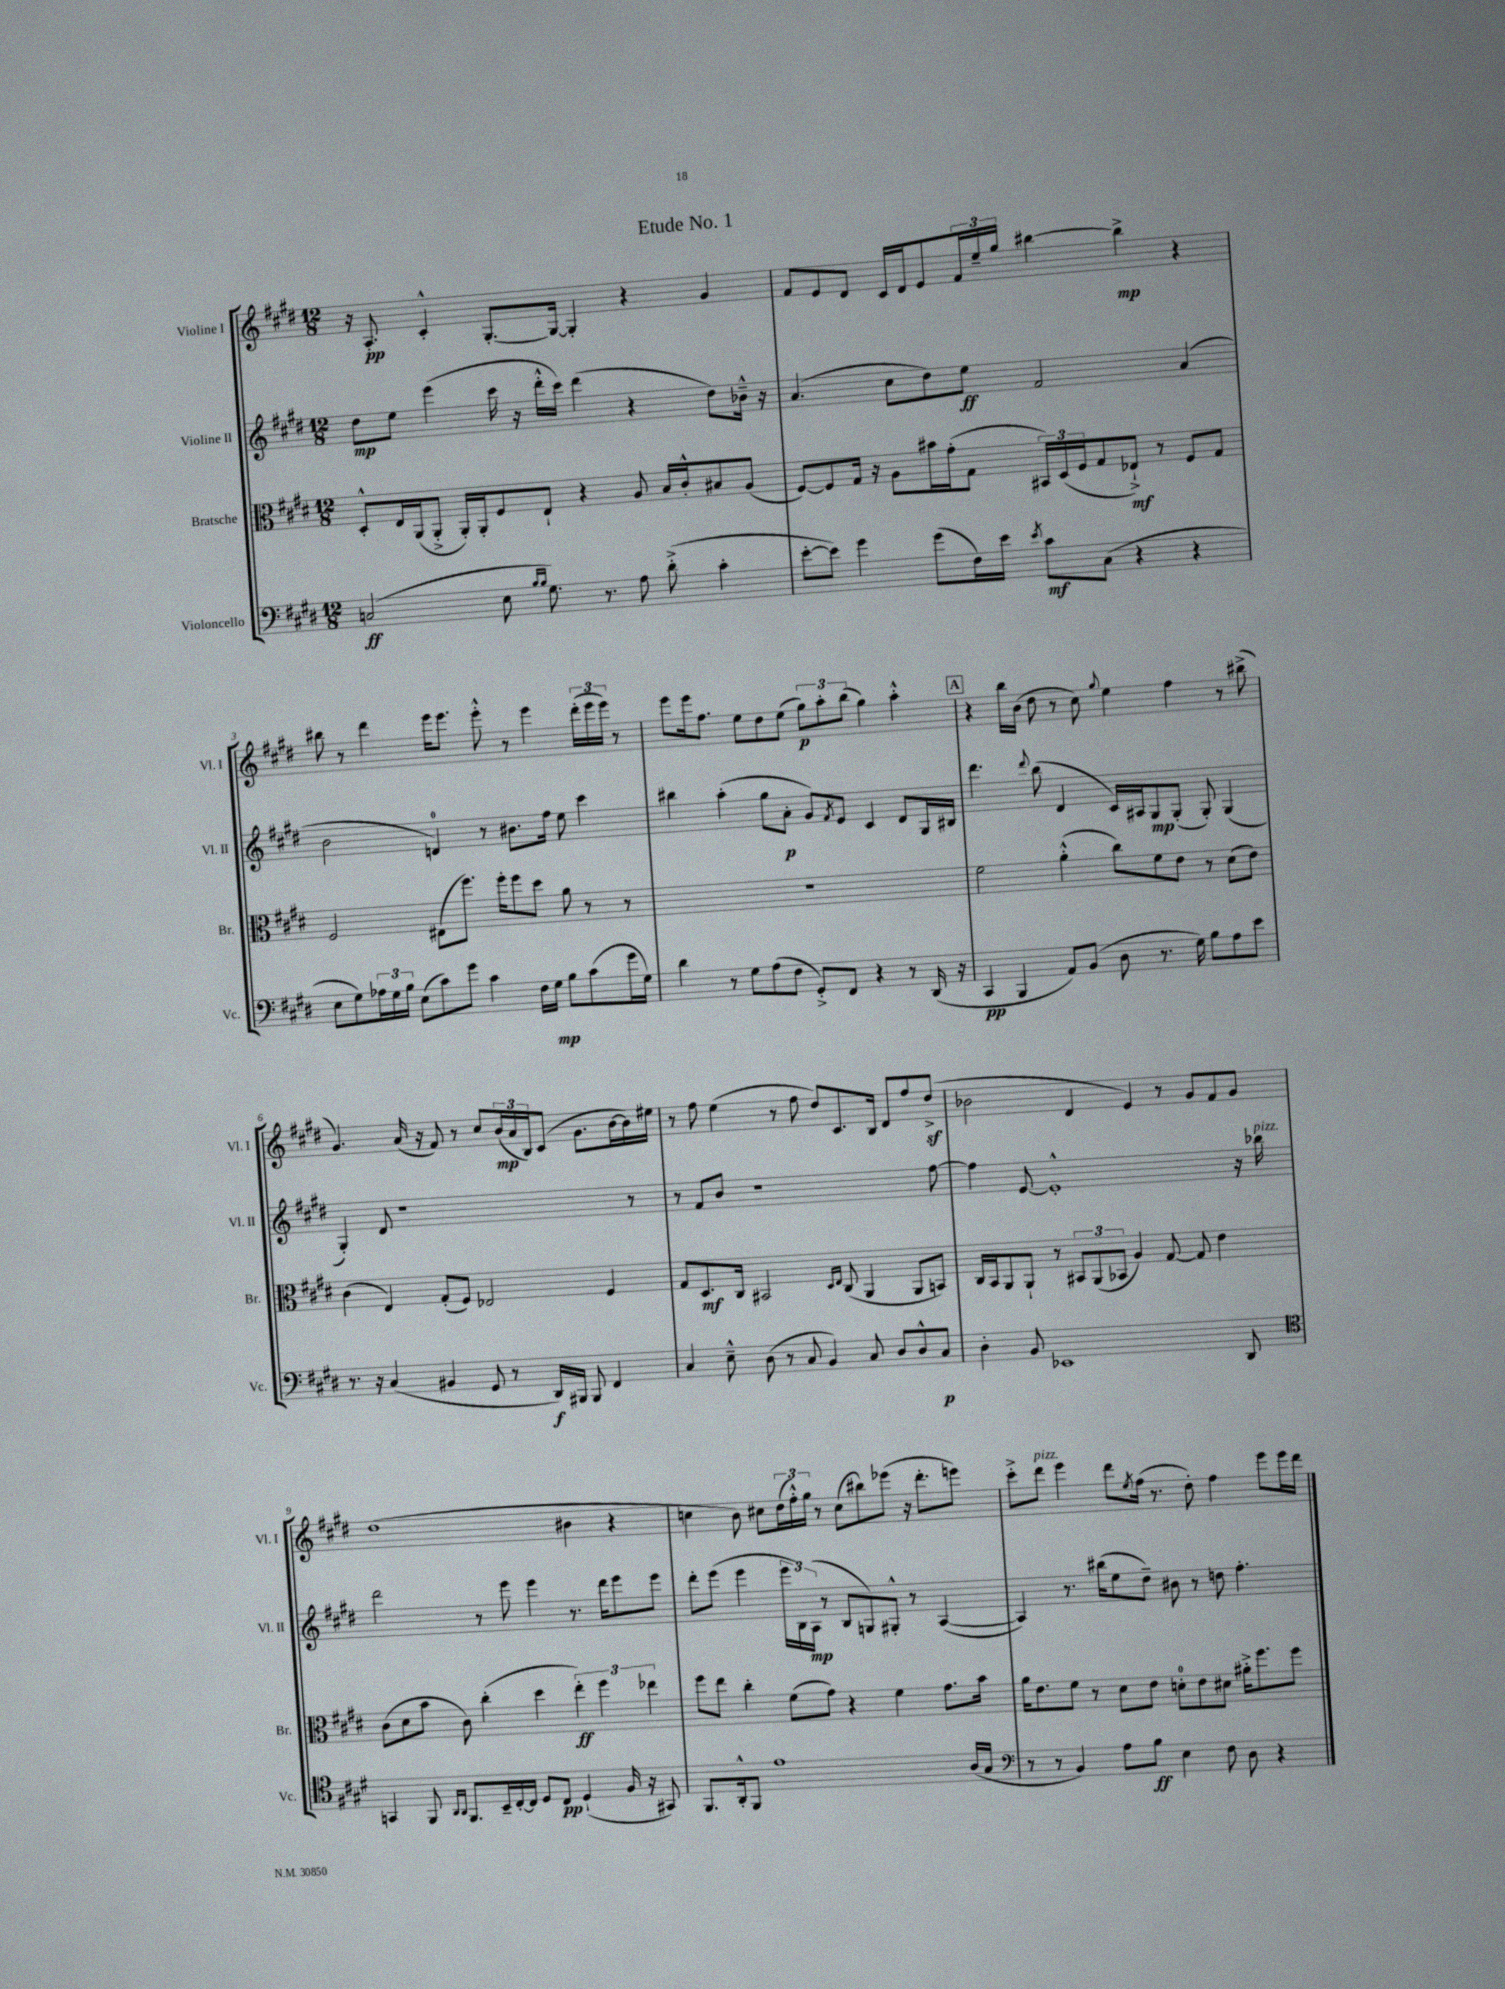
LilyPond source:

\header { title = "Etude No. 1" }
<<
\new StaffGroup <<
\new Staff = "s0" \with { instrumentName = "Violine I" shortInstrumentName = "Vl. I" } {
    \clef treble \key e \major \numericTimeSignature \time 12/8
    r16 a8.-.\pp cis'4-.-^ gis8.~-. gis16~ gis4-. r4 gis'4 |
    fis'8 e'8 dis'8 cis'16 dis'16 e'8 \tuplet 3/2 { fis'16 e''16-- gis''16 } bis''4~ bis''4->\mp r4 |
    bis''8 r8 dis'''4 e'''16 e'''8. e'''8-.-^ r8 e'''4 \tuplet 3/2 { dis'''16-.( e'''16 e'''16) } r8 |
    e'''8 e'''16 fis''8. e''8 dis''8 e''8( \tuplet 3/2 { gis''8\p) a''8-. b''8( } gis''4) a''4-.-^ |
    \mark \markup { \box "A" } r4 b''16 b'16( dis''8 r8 cis''8) \appoggiatura { gis''8 } e''4 fis''4 r8 bis''8->( |
    gis'4.) a'16( r16 fis'8) r8 cis''8 \tuplet 3/2 { b'16\mp( a'16 b16) } cis'8( gis'8. b'16~ b'16) eis''16 |
    r8 fis''8 e''4( r8 fis''8 dis''8) cis'8. b16 dis'8 fis''8 dis''8->\sf( |
    bes'2 dis'4 e'4) r8 gis'8 fis'8 gis'8 |
    dis''1( bis'4 r4 |
    c''4 b'8) cis''8 \tuplet 3/2 { dis''16( fis''16-.-^) gis''16 } r8 cis''8( bis''8) ees'''8( r16 dis'''8.-. e'''8) |
    cis'''8-.-> dis'''8^\markup { \italic "pizz." } e'''4 dis'''8 \acciaccatura { e''8 } fis''16( r8. dis''8-.) fis''4 e'''8 e'''16 dis'''16 \bar "|." |
}
\new Staff = "s1" \with { instrumentName = "Violine II" shortInstrumentName = "Vl. II" } {
    \clef treble \key e \major \numericTimeSignature \time 12/8
    dis''8\mp e''8 e'''4( cis'''16 r16 dis'''16-.-^ cis'''16) dis'''4( r4 dis''8) bes'16---^ r16 |
    a'4.( cis''8 dis''8) e''8\ff fis'2 a'4( |
    b'2 d'4-0) r8 bis'8. fis''16 e''8 cis'''4 |
    bis''4 a''4-.( gis''8 a'8-.\p gis'8) \acciaccatura { fis'8 } e'8 cis'4 dis'8 gis16 bis16 |
    \mark \markup { \box "A" } dis'''4. \appoggiatura { dis'''8 } b''8( dis'4 cis'16) ais16 gis8\mp gis8-.( gis8-.) gis4( |
    gis4-.) dis'8 r1 r8 |
    r8 fis'8 b'8 r1 fis''8~ |
    fis''4 e'8~ e'1-.-^ r16 bes''16^\markup { \italic "pizz." } |
    dis'''2 r8 e'''8 e'''4 r8. dis'''16 e'''8 e'''8 |
    dis'''8-. e'''8( e'''4 \tuplet 3/2 { e'''16 b16) a16\mp( } r8 b8 g8) gis8-.-^ r8 a4~( |
    a4) r8. bis''16( e''8 dis''8--) bis'8 r8 d''8 fis''4.-. \bar "|." |
}
\new Staff = "s2" \with { instrumentName = "Bratsche" shortInstrumentName = "Br." } {
    \clef alto \key e \major \numericTimeSignature \time 12/8
    dis8-.-^ e16 a,16( a,8-.-> a,16-.) a,16-. fis8 e8-! r4 a8 b16 cis'16-.-^ bis8 a8( |
    fis8~) fis8 gis16 r16 a8 bis'16 gis'16-.( gis8 \tuplet 3/2 { bis,16) dis16( fis16 } gis8 ees8-!->\mf) r8 fis8 gis8 |
    fis2 eis8( fis''8.) fis''16-. fis''8 dis''8 a'8 r8 r8 |
    R1. |
    \mark \markup { \box "A" } fis'2 a'4-.-^( cis''8) fis'8 e'8 r8 dis'8( e'8) |
    cis'4( e4) gis8-.( fis8) ees2 fis4 |
    gis8 dis8.\mf cis16 bis,2 \grace { dis16 e16 } cis8( a,4 a,8 b,8) |
    cis16 b,16 a,8 a,8-! r8 \tuplet 3/2 { bis,8 a,8( bes,8 } a4) gis8~ gis8 e'4 |
    cis'8( dis'8 b'8 cis'8) cis''4-.( dis''4 \tuplet 3/2 { e''4-.\ff) fis''4 ees''4 } |
    fis''8 e''8 cis''4-. fis'8( gis'8) r4 fis'4 gis'8. b'16 |
    a'16 e'8. fis'8 r8 dis'8 e'8 d'8-0-. e'8 dis'8 ais'16-.-> fis''8. fis''8 \bar "|." |
}
\new Staff = "s3" \with { instrumentName = "Violoncello" shortInstrumentName = "Vc." } {
    \clef bass \key e \major \numericTimeSignature \time 12/8
    c2\ff( e8 \grace { b16 b16 } gis8.) r8. a8 dis'8-.->( cis'4-. |
    e'8~-. e'8) gis'4 gis'8( fis16) e'16 \acciaccatura { e'8 } cis'8\mf cis8( r4 r4 |
    e8 gis8) \tuplet 3/2 { aes16 gis16 b16 } e8( cis'8) gis'8 cis'4 fis16 gis16\mp b8 cis'8( gis'16 gis16) |
    dis'4 r8 gis8 a8( fis8 gis,8-.->) fis,8 r4 r8 dis,16( r16 |
    \mark \markup { \box "A" } cis,4\pp b,,4 a,8) b,8( dis8 r8. gis16) b8 a8 e'8 |
    r8. r16 cis4( bis,4 gis,8 r8 dis,16\f) bis,,16 bis,,8 fis,4 |
    cis4 e8---^ dis8( r8 cis8 b,4) cis8 dis8 dis8-^ cis8\p |
    dis4-. b,8 ees,1 dis,8 |
    \clef tenor g,4 fis,8 \grace { a,16 a,16 } fis,8. b,16-- cis16~-. cis16 dis8 cis8\pp dis4-!( fis16 r16 gis,8) |
    fis,8. a,16-.-^ fis,8 e'1 a16( gis16 |
    \clef bass r8 r8 b,4) a8 b8\ff e4 fis8 dis8 r4 \bar "|." |
}
>>
>>
